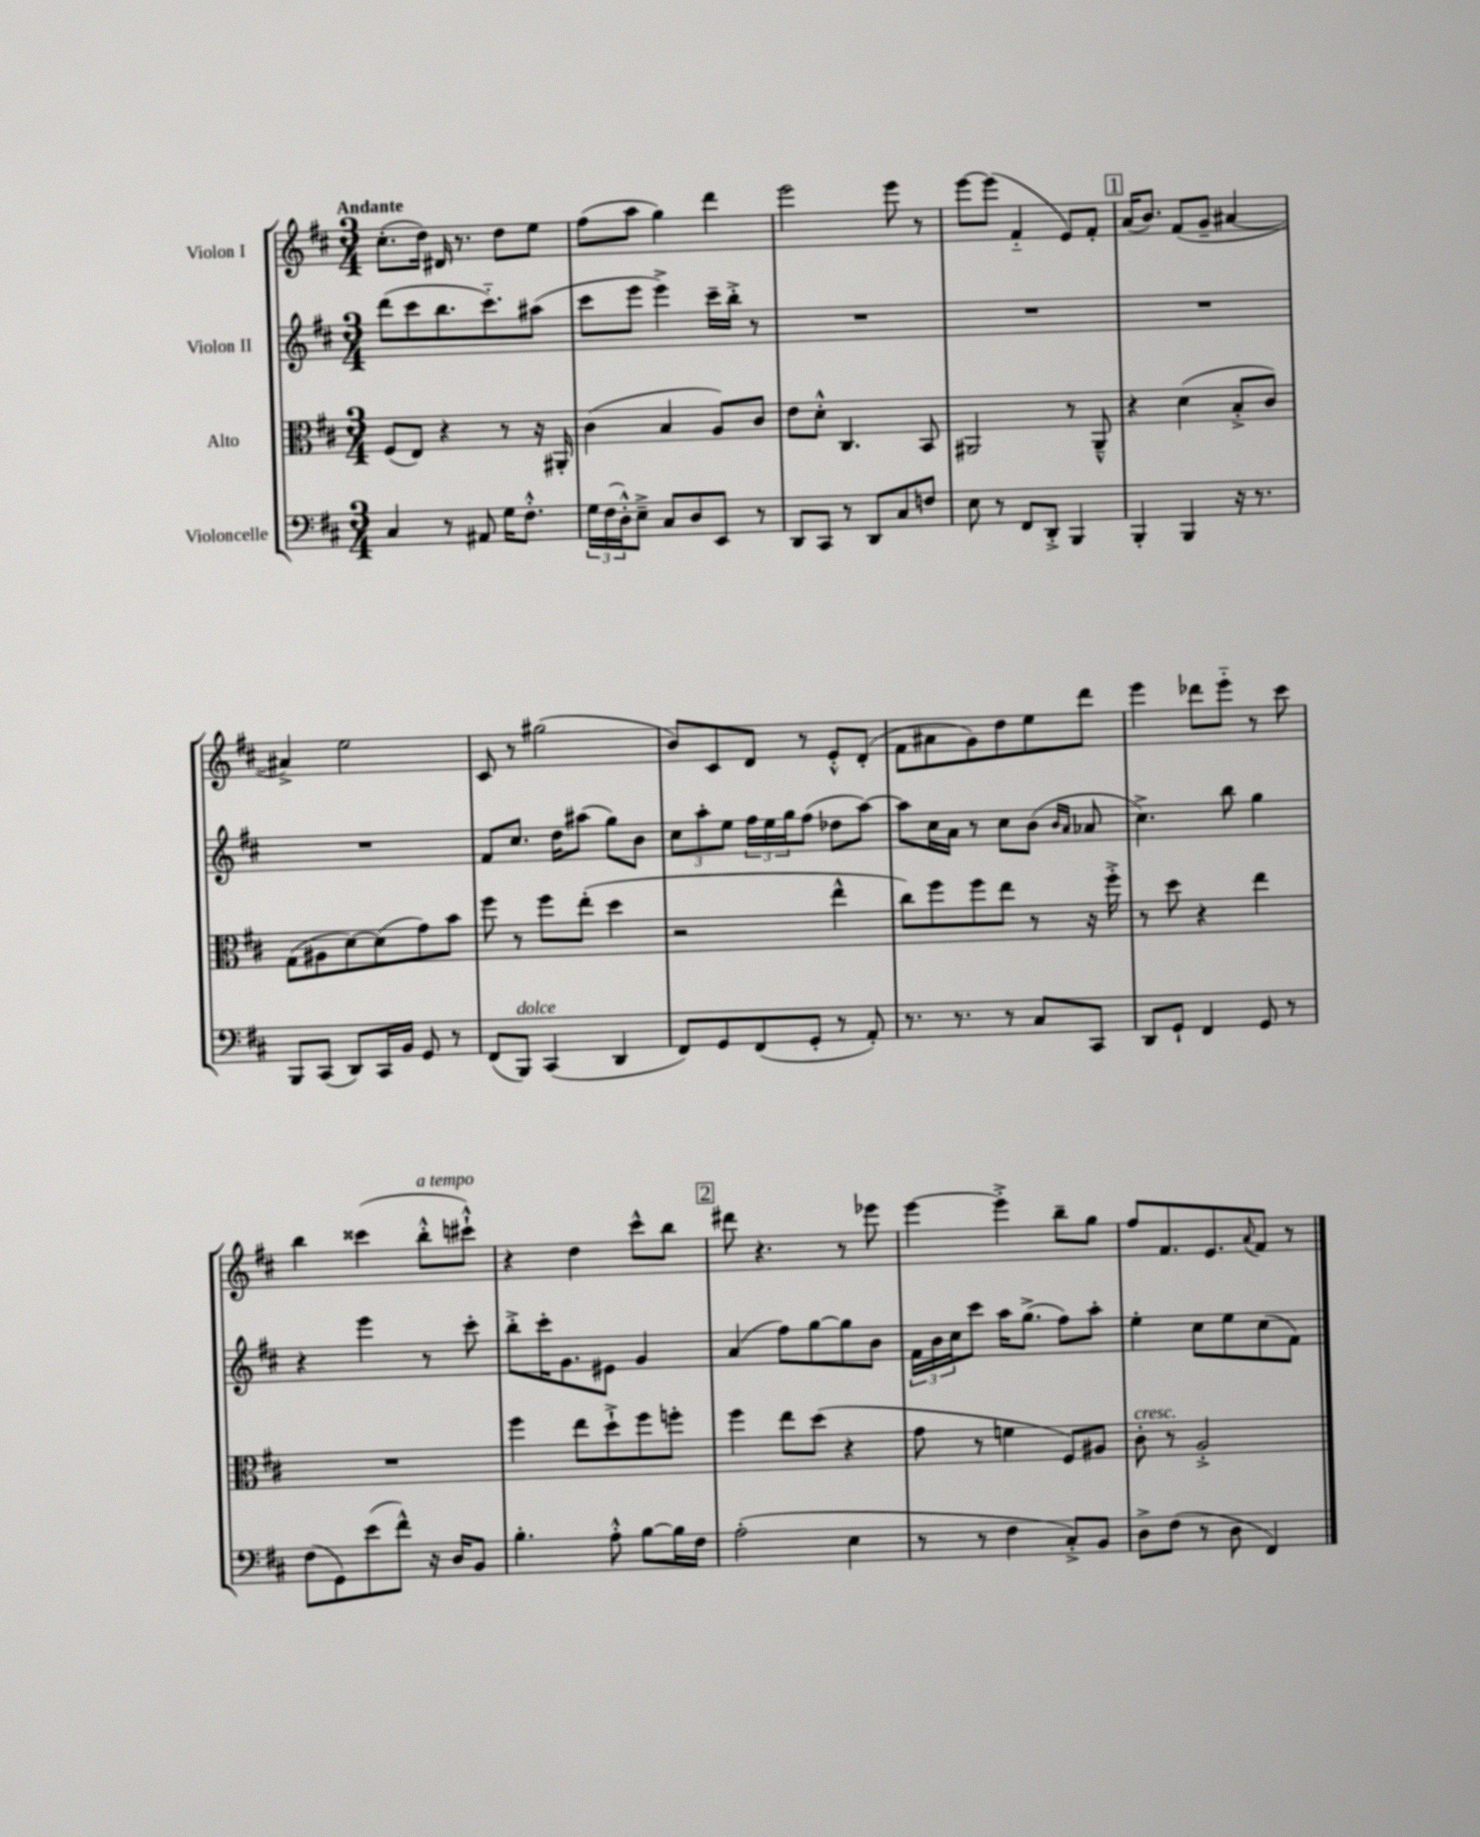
<<
\new StaffGroup <<
\new Staff = "s0" \with { instrumentName = "Violon I" } {
    \clef treble \key d \major \numericTimeSignature \time 3/4 \tempo "Andante"
    cis''8.-.( d''16) dis'16 r8. d''8 e''8 |
    fis''8( a''8 g''4) d'''4 |
    e'''2 e'''8 r8 |
    e'''8~ e'''8( fis'4-_ e'8) fis'8-. |
    \mark \markup { \box "1" } a'16( b'8.) fis'8( g'8-- ais'4~ |
    ais'4->) e''2 |
    cis'8 r8 gis''2( |
    b'8) cis'8 d'8 r8 e'8-.-^ d'8-.( |
    fis'8 ais'8 g'8) d''8 e''8 d'''8 |
    e'''4 des'''8 e'''8-_ r8 cis'''8 |
    b''4 cisis'''4( b''8-.-^^\markup { \italic "a tempo" } cis'''8-!-^) |
    r4 d''4 cis'''8-^ b''8 |
    \mark \markup { \box "2" } dis'''8 r4. r8 ees'''8 |
    e'''4~ e'''4-.-> b''8-- g''8 |
    fis''8 fis'8. e'8. \appoggiatura { a'8 } fis'8 r8 \bar "|." |
}
\new Staff = "s1" \with { instrumentName = "Violon II" } {
    \clef treble \key d \major \numericTimeSignature \time 3/4
    d'''8( cis'''8 b''8. cis'''8.-_) ais''8( |
    cis'''8 e'''8 e'''4->) cis'''16-- b''16-.-> r8 |
    R2. |
    R2. |
    \mark \markup { \box "1" } R2. |
    R2. |
    fis'8 cis''8. d''16 ais''8( g''8) b'8 |
    \tuplet 3/2 { cis''8 a''8-. e''8 } \tuplet 3/2 { fis''16 e''16 g''16 } fis''8( des''8 a''8~) |
    a''8 cis''16 a'16 r8 cis''8 b'8( \grace { b'16 a'16 } aes'8 |
    cis''4.->) b''8 g''4 |
    r4 e'''4 r8 cis'''8-. |
    b''8-.-> cis'''16-. g'8. eis'8 g'4 |
    \mark \markup { \box "2" } a'4( fis''8) g''8~ g''8 b'8 |
    \tuplet 3/2 { fis'16 b'16 cis''16 } cis'''8 a''16 g''8.->( fis''8) a''8-. |
    e''4-. cis''8 e''8 cis''8( fis'8) \bar "|." |
}
\new Staff = "s2" \with { instrumentName = "Alto" } {
    \clef alto \key d \major \numericTimeSignature \time 3/4
    fis8( e8) r4 r8 r16 ais,16-. |
    cis'4( b4 a8) cis'8 |
    e'8 d'8-.-^ cis4. b,8 |
    ais,2 r8 ais,8---^ |
    \mark \markup { \box "1" } r4 d'4( b8-.-> cis'8) |
    g8( ais8 d'8~) d'8( g'8) b'8 |
    fis''8 r8 fis''8 e''8-.( d''4 |
    r2 e''4-^ |
    cis''8) fis''8 fis''8 e''8 r8 r16 fis''16-.-> |
    r8 d''8 r4 e''4 |
    R2. |
    fis''4 e''8 d''8-!-> fis''8 f''8-. |
    \mark \markup { \box "2" } fis''4 e''8 d''8( r4 |
    g'8 r8 f'4 fis8) ais8 |
    cis'8-.^\markup { \italic "cresc." } r8 a2-.-> \bar "|." |
}
\new Staff = "s3" \with { instrumentName = "Violoncelle" } {
    \clef bass \key d \major \numericTimeSignature \time 3/4
    cis4 r8 ais,8 g16 fis8.-.-^ |
    \tuplet 3/2 { g16 fis16( d16-.-^) } e8---> cis8 d8 e,8 r8 |
    d,8 cis,8 r8 d,8 cis8 f8 |
    e8 r8 fis,8 d,8-.-> b,,4 |
    \mark \markup { \box "1" } b,,4-. b,,4 r16 r8. |
    b,,8 cis,8( d,8) cis,16 b,16 g,8 r8 |
    fis,8( b,,8^\markup { \italic "dolce" }) cis,4( d,4 |
    fis,8) g,8 fis,8( g,8-. r8 a,8-.) |
    r8. r8. r8 cis8 cis,8 |
    d,8 g,8-! fis,4 g,8 r8 |
    fis8( g,8) e'8( fis'8-^) r16 d16 b,8 |
    b4.-. a8-.-^ b8~ b16 fis16 |
    \mark \markup { \box "2" } a2-.( e4 |
    r8 r8 fis4 cis8-.->) b,8 |
    d8-> fis8( r8 d8 fis,4) \bar "|." |
}
>>
>>
\layout { \context { \Score \remove "Bar_number_engraver" } }
